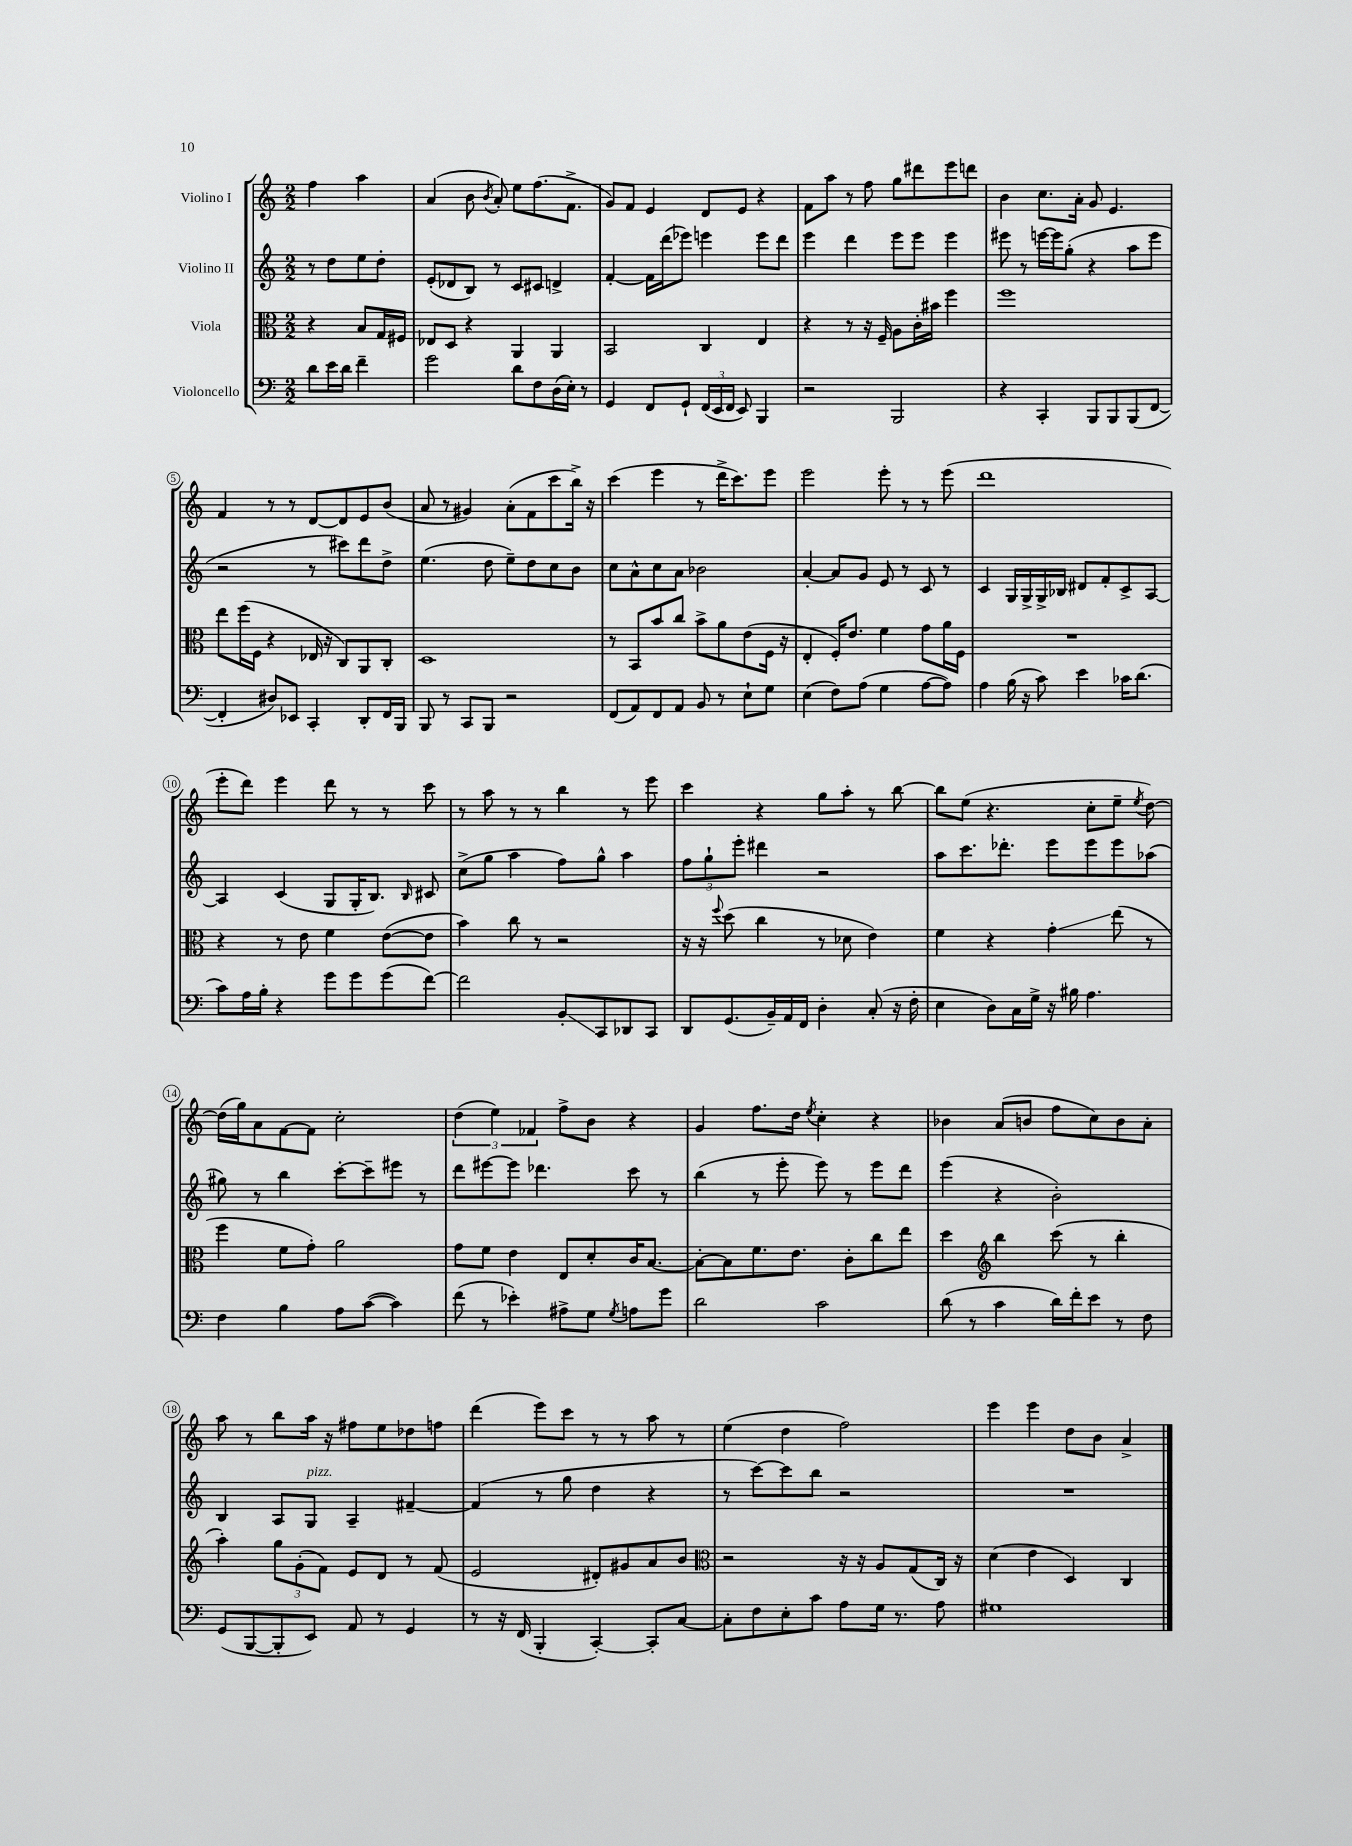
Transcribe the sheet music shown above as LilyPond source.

<<
\new StaffGroup <<
\new Staff = "s0" \with { instrumentName = "Violino I" } {
    \clef treble \key c \major \numericTimeSignature \time 2/2 \partial 2
    \autoBeamOff f''4 a''4 |
    a'4( b'8 \acciaccatura { b'8 } a'8-.) e''8[ f''8.( f'8.]-> |
    g'8[) f'8] e'4 d'8[ e'8] r4 |
    f'8[ a''8] r8 f''8 g''8[ dis'''8 e'''8 d'''8] |
    b'4 c''8.[ a'16]-. g'8 e'4. |
    f'4 r8 r8 d'8[~ d'8 e'8 b'8]( |
    a'8 r8 gis'4) a'8[-.( f'8 c'''8 b''16]->) r16 |
    c'''4( e'''4 r8 d'''16[-> c'''8.) e'''8] |
    e'''2 e'''8-. r8 r8 e'''8( |
    d'''1 |
    e'''8[-. d'''8]) e'''4 d'''8 r8 r8 c'''8 |
    r8 a''8 r8 r8 b''4 r8 e'''8 |
    c'''4 r4 g''8[ a''8]-. r8 b''8~ |
    b''8[ e''8]( r4. c''8[-. e''8]-- \acciaccatura { e''8 } d''8~) |
    d''16[( g''16) a'8 f'8~ f'8] c''2-. |
    \tuplet 3/2 { d''4( e''4) fes'4 } f''8[-> b'8] r4 |
    g'4 f''8.[ d''16] \acciaccatura { e''8 } c''4-. r4 |
    bes'4 a'8[( b'8] f''8[ c''8) b'8 a'8]-. |
    a''8 r8 b''8[ a''16] r16 fis''8[ e''8 des''8 f''8] |
    d'''4( e'''8[) c'''8] r8 r8 a''8 r8 |
    e''4( d''4 f''2) |
    e'''4 e'''4 d''8[ b'8] a'4-> \bar "|." |
}
\new Staff = "s1" \with { instrumentName = "Violino II" } {
    \clef treble \key c \major \numericTimeSignature \time 2/2 \partial 2
    \autoBeamOff r8 d''8[ e''8 d''8]-. |
    e'8[-.( des'8 b8]) r8 c'8[ cis'8] d'4-> |
    f'4~-. f'16[ d'''16( ees'''8]) e'''4 e'''8[ d'''8] |
    e'''4 d'''4 e'''8[ e'''8] e'''4 |
    eis'''8 r8 e'''16[~ e'''16 g''8]-.( r4 a''8[ e'''8] |
    r2 r8 cis'''8[) d'''8 d''8]-> |
    e''4.( d''8 e''8[--) d''8 c''8 b'8] |
    c''8[ a'8-^ c''8 a'8] bes'2 |
    a'4~-. a'8[ g'8] e'8 r8 c'8 r8 |
    c'4 g16[ g16-> g16-> bes16] dis'8[ f'8-. c'8-> a8]~ |
    a4 c'4( g8[ g16-. b8.]) \grace { b16 } cis'8 |
    c''8[->( g''8] a''4 f''8[) g''8]-^ a''4 |
    \tuplet 3/2 { f''8[ g''8-! e'''8]-. } dis'''4 r2 |
    a''8[ c'''8. des'''8.]-. e'''8[ e'''8 e'''8 aes''8]( |
    gis''8) r8 b''4 c'''8[~-. c'''8-- eis'''8] r8 |
    d'''8[ eis'''8~ eis'''8] des'''4. c'''8 r8 |
    b''4( r8 e'''8-. e'''8) r8 e'''8[ d'''8] |
    e'''4( r4 b'2-.) |
    b4 a8[ g8]^\markup { \italic "pizz." } a4-- fis'4~-- |
    fis'4( r8 g''8 d''4 r4 |
    r8 c'''8[~) c'''8 b''8] r2 |
    R1 \bar "|." |
}
\new Staff = "s2" \with { instrumentName = "Viola" } {
    \clef alto \key c \major \numericTimeSignature \time 2/2 \partial 2
    \autoBeamOff r4 b8[ g16 fis16] |
    ees8[ d8] r4 a,4 a,4 |
    b,2 c4 e4 |
    r4 r8 r16 f16-- a8[ c'16-. bis'16] f''4 |
    f''1 |
    e''8[ f''16( f16] r4 ees16 r16 c8[) a,8 c8]-. |
    d1 |
    r8 b,8[ b'8 c''8] b'8[-> a'8 e'8( f16] r16 |
    e4-. f16[-.) e'8.] f'4 g'8[ a'16 f16] |
    R1 |
    r4 r8 e'8 f'4 e'8[~( e'8] |
    b'4) c''8 r8 r2 |
    r16 r16 \appoggiatura { f''8 } d''8( c''4 r8 des'8 e'4) |
    f'4 r4 g'4-.\glissando e''8( r8 |
    f''4 f'8[ g'8]-.) a'2 |
    g'8[ f'8] e'4 e8[ d'8-. c'16 b8.]~ |
    b8[~-. b8 f'8. e'8.] c'8[-. c''8 e''8] |
    d''4 \clef treble b''4 c'''8( r8 b''4-. |
    a''4-.) \tuplet 3/2 { g''8[ g'8-.( f'8]) } e'8[ d'8] r8 f'8( |
    e'2 dis'8[-.) gis'8 a'8 b'8] |
    \clef alto r2 r16 r16 a8[ g8( c16]) r16 |
    d'4( e'4 d4) c4 \bar "|." |
}
\new Staff = "s3" \with { instrumentName = "Violoncello" } {
    \clef bass \key c \major \numericTimeSignature \time 2/2 \partial 2
    \autoBeamOff d'8[ e'16 d'16] f'4-- |
    g'2 d'8[ f8 d16( e16]-.) r8 |
    g,4 f,8[ g,8]-! \tuplet 3/2 { f,16[( e,16 f,16] } e,8) b,,4 |
    r2 b,,2 |
    r4 c,4-. b,,8[ b,,8 b,,8( f,8]~ |
    f,4-. dis8[) ees,8] c,4-. d,8[-. f,16 b,,16] |
    b,,8 r8 c,8[ b,,8] r2 |
    f,8[( a,8) f,8 a,8] b,8 r8 e8[-! g8] |
    e4( f8[) a8]( g4 a8[~ a8]) |
    a4 b16( r16 c'8) e'4 ces'16[ d'8.]( |
    c'8[) a16 b16]-. r4 g'8[ g'8 g'8( f'8]~) |
    f'2 b,8[-.\glissando c,8 des,8 c,8] |
    d,8[ g,8.( b,16--) a,16 f,16] d4-. c8-.( r16 f16-. |
    e4 d8[) c16 g16]-> r16 bis16 a4. |
    f4 b4 a8[ c'8]~( c'4) |
    f'8( r8 ees'4-.) ais8[-> g8] \acciaccatura { g8 } a8[ g'8] |
    d'2 c'2 |
    d'8( r8 c'4 d'16[) f'16-. e'8] r8 f8 |
    g,8[( b,,8~ b,,8-. e,8]) a,8 r8 g,4 |
    r8 r16 f,16( b,,4-. c,4~-.) c,8[-. c8]~ |
    c8[-. f8 e8-. c'8] a8[ g16] r8. a8 |
    gis1 \bar "|." |
}
>>
>>
\layout { \context { \Score \override BarNumber.stencil = #(make-stencil-circler 0.1 0.3 ly:text-interface::print) } }
